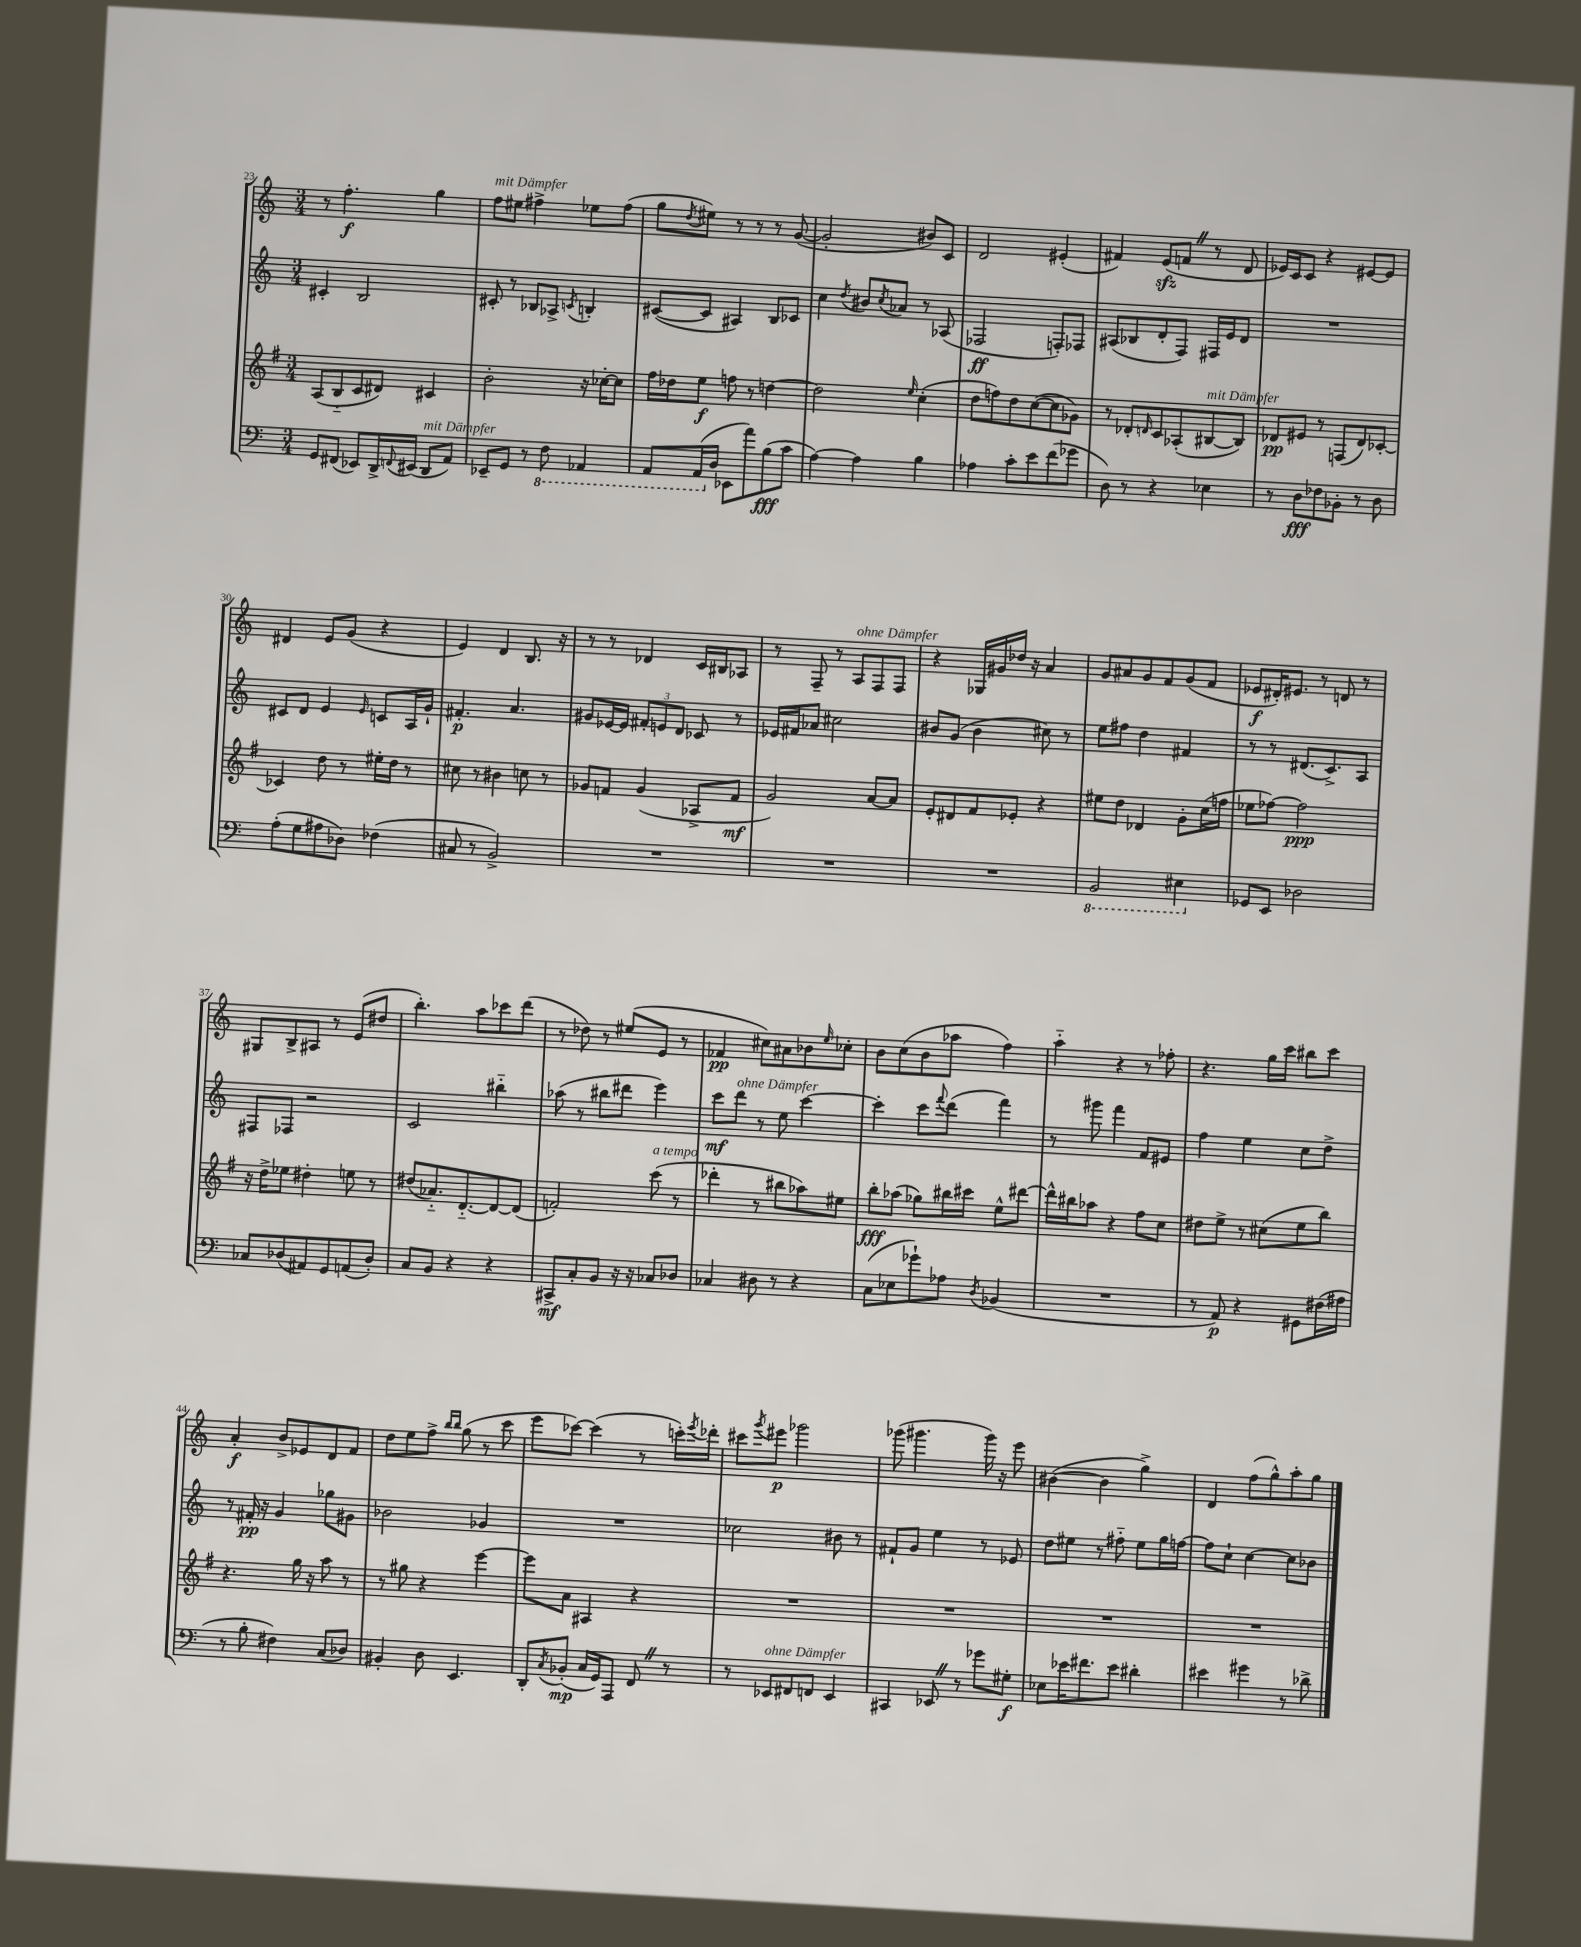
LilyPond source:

<<
\new StaffGroup <<
\new Staff = "s0" {
    \clef treble \key c \major \numericTimeSignature \time 3/4
    r8 f''4.-.\f g''4 |
    f''8^\markup { \italic "mit Dämpfer" } eis''8 fis''4-> ees''8 fis''8( |
    g''8 \acciaccatura { d''8 } eis''8) r8 r8 r8 g'8~( |
    g'2-. bis'8) c'8 |
    d'2 eis'4-.( |
    fis'4) e'8\sfz( f'8 \once \override BreathingSign.text = \markup { \musicglyph "scripts.caesura.straight" } \breathe r8 d'8 |
    ees'16) c'16 c'8 r4 eis'8~ eis'8 |
    dis'4 e'8 g'8( r4 |
    e'4) d'4 b8. r16 |
    r8 r8 des'4 c'16 bis16 aes8 |
    r8 f8-- r8 a8^\markup { \italic "ohne Dämpfer" } f8 f8 |
    r4 ges16 gis'16 des''16 r16 a'4 |
    g'8 ais'8 g'8 f'8 g'8( f'8 |
    ees'8\f dis'16-.) eis'8. r8 d'8 r8 |
    gis8 b8-> ais8 r8 e'8( dis''8 |
    b''4.-.) a''8 ces'''8 d'''8( |
    r8 des''8) r8 eis''8( e'8 r8 |
    fes'4\pp cis''8) ais'8 bes'8 \grace { e''16 } ces''8-. |
    b'8 c''8( b'8 aes''8 f''4) |
    a''4-_ r4 r8 fes''8-. |
    r4. g''16 c'''16 bis''8 c'''8 |
    a'4-.\f b'8-> ees'8 d'8 f'8 |
    d''8 e''8 f''8-> \grace { b''16 b''16 } g''8( r8 c'''8 |
    e'''8 ces'''8~) ces'''4( r8 c'''16-.) \acciaccatura { e'''8 } des'''16-. |
    cis'''8 \acciaccatura { g'''8 } eis'''8\p ges'''2 |
    ges'''8( gis'''4. gis'''16) r16 e'''8 |
    bis'4~( bis'4 g''4->) |
    d'4 f''8( g''8-^) a''8-. g''8 \bar "|." |
}
\new Staff = "s1" {
    \clef treble \key c \major \numericTimeSignature \time 3/4
    cis'4-. b2 |
    cis'8-. r8 bes8 aes8-> \acciaccatura { c'8 } b4-. |
    cis'8~( cis'8 ais4) b8 ces'8 |
    c''4 \acciaccatura { d''8 } bis'8 \acciaccatura { c''8 } aes'8 r8 aes8( |
    fes2\ff f8-.) fes8 |
    ais8( bes8 d'8-. f8) fis16 e'16 d'8 |
    R2. |
    cis'8 d'8 e'4 \grace { e'16 } c'8 a16 g'16-! |
    fis'4.-.\p a'4. |
    gis'8 ees'16~ ees'16 \tuplet 3/2 { fis'8-. e'8 d'8 } ces'8 r8 |
    ees'16 fis'16 aes'8 cis''2 |
    bis'8 g'8( bis'4 cis''8) r8 |
    e''8 fis''8 d''4 fis'4 |
    r8 r8 dis'8.( c'8.->) a8 |
    fis8 fes8 r2 |
    c'2 bis''4-_ |
    aes''8( r8 bis''8 dis'''8 e'''4) |
    c'''8\mf d'''8^\markup { \italic "ohne Dämpfer" } r8 e''8 c'''4~ |
    c'''4-. c'''8 \appoggiatura { f'''8 } d'''8( f'''4) |
    r8 gis'''8 f'''4 f'8 eis'8 |
    f''4 e''4 c''8 d''8-> |
    r8 fis'16-.\pp r16 g'4 ges''8 gis'8 |
    bes'2 ges'4 |
    R2. |
    ces''2 bis'8 r8 |
    fis'8-! g'8 e''4 r8 ees'8 |
    d''8 eis''8 r8 fis''8-_ eis''8 g''16 f''16~ |
    f''8 c''8-! c''4~ c''8 bes'8 \bar "|." |
}
\new Staff = "s2" {
    \clef treble \key g \major \numericTimeSignature \time 3/4
    a8( b8-_ c'8 dis'8) cis'4 |
    b'2-. r16 ces''16~-. ces''8 |
    fis''16 des''16 e''8\f f''8 r8 d''4~ |
    d''2 \grace { e''16 } c''4-.( |
    d''8 f''8) d''8 c''8~( c''8 ges'8) |
    r8 des'8-. \grace { d'16 } c'8 aes8-.( bis8~^\markup { \italic "mit Dämpfer" } bis8) |
    des'8\pp eis'8 r8 f8( des'8) ces'8~-. |
    ces'4 d''8 r8 eis''16-. d''16 r8 |
    cis''8 r8 bis'4 c''8 r8 |
    ges'8 f'8 ges'4( aes8-> f'8\mf |
    g'2) a'8~ a'8 |
    e'8-. dis'8 fis'8 ees'8-. r4 |
    eis''8 d''8 des'4 g'8-. c''16( f''16 |
    ees''8 fes''8~) fes''2\ppp |
    r16 d''16-> ees''8 dis''4-. e''8 r8 |
    dis''8( aes'8.-_) d'8.~-_ d'8~ d'8( |
    f'2-.) c'''8^\markup { \italic "a tempo" }( r8 |
    des'''4-. r8 bis''8 aes''8) eis''8 |
    b''8-.\fff aes''8( ges''8) bis''16 cis'''16 e''8-^ dis'''8~ |
    dis'''16-^ bis''16 aes''8 r4 fis''8 c''8 |
    dis''8 e''8-> r8 cis''8( e''8 b''8) |
    r4. g''16 r16 a''8 r8 |
    r8 gis''8 r4 e'''4~ |
    e'''8 a'8 ais4 r4 |
    R2. |
    R2. |
    R2. |
    R2. \bar "|." |
}
\new Staff = "s3" {
    \clef bass \key c \major \numericTimeSignature \time 3/4
    g,8 fis,8( ees,8) d,16-> \appoggiatura { f,8 } eis,16( d,8^\markup { \italic "mit Dämpfer" } a,8) |
    ees,8-- g,8 r8 \ottava #-1 f,8 aes,,4 |
    a,,8 a,,16( \ottava #0 d16 ees,8 a'8) b8\fff( c'8 |
    a4~) a4 b4 |
    aes4 c'8-. e'8 f'8( ges'8 |
    d8) r8 r4 ees4 |
    r8 d8\fff fes8 bes,8-. r8 d8 |
    a8-.( g8 ais8 des8) fes4( |
    cis8 r8 b,2->) |
    R2. |
    R2. |
    R2. |
    \ottava #-1 b,,2 eis,4 \ottava #0 |
    ges,8 e,8 des2 |
    ces8 des8( ais,8) g,8 a,8( des8-.) |
    c8 b,8 r4 r4 |
    cis,8->\mf c8-. b,8 r16 r16 ces8 des8 |
    ces4 dis8 r8 r4 |
    c8( ees8 ges'8-!) aes8 \acciaccatura { d8 } bes,4( |
    R2. |
    r8 a,8\p) r4 gis,8 fis16( ais16 |
    r8 b8-. fis4) c8( des8) |
    bis,4-. d8 e,4. |
    d,8-. \acciaccatura { c8 } bes,8-.\mp( c16 g,16) a,,8 f,8 \once \override BreathingSign.text = \markup { \musicglyph "scripts.caesura.straight" } \breathe r8 |
    r8 ees,8^\markup { \italic "ohne Dämpfer" } fis,8 f,8 ees,4 |
    cis,4 ees,8 \once \override BreathingSign.text = \markup { \musicglyph "scripts.caesura.straight" } \breathe r8 ges'8 gis8-.\f |
    ees8 ees'16 fis'8. ees'8 dis'4-. |
    eis'4 gis'4 r8 des'8-> \bar "|." |
}
>>
>>
\layout { \context { \Score currentBarNumber = #23 } }
